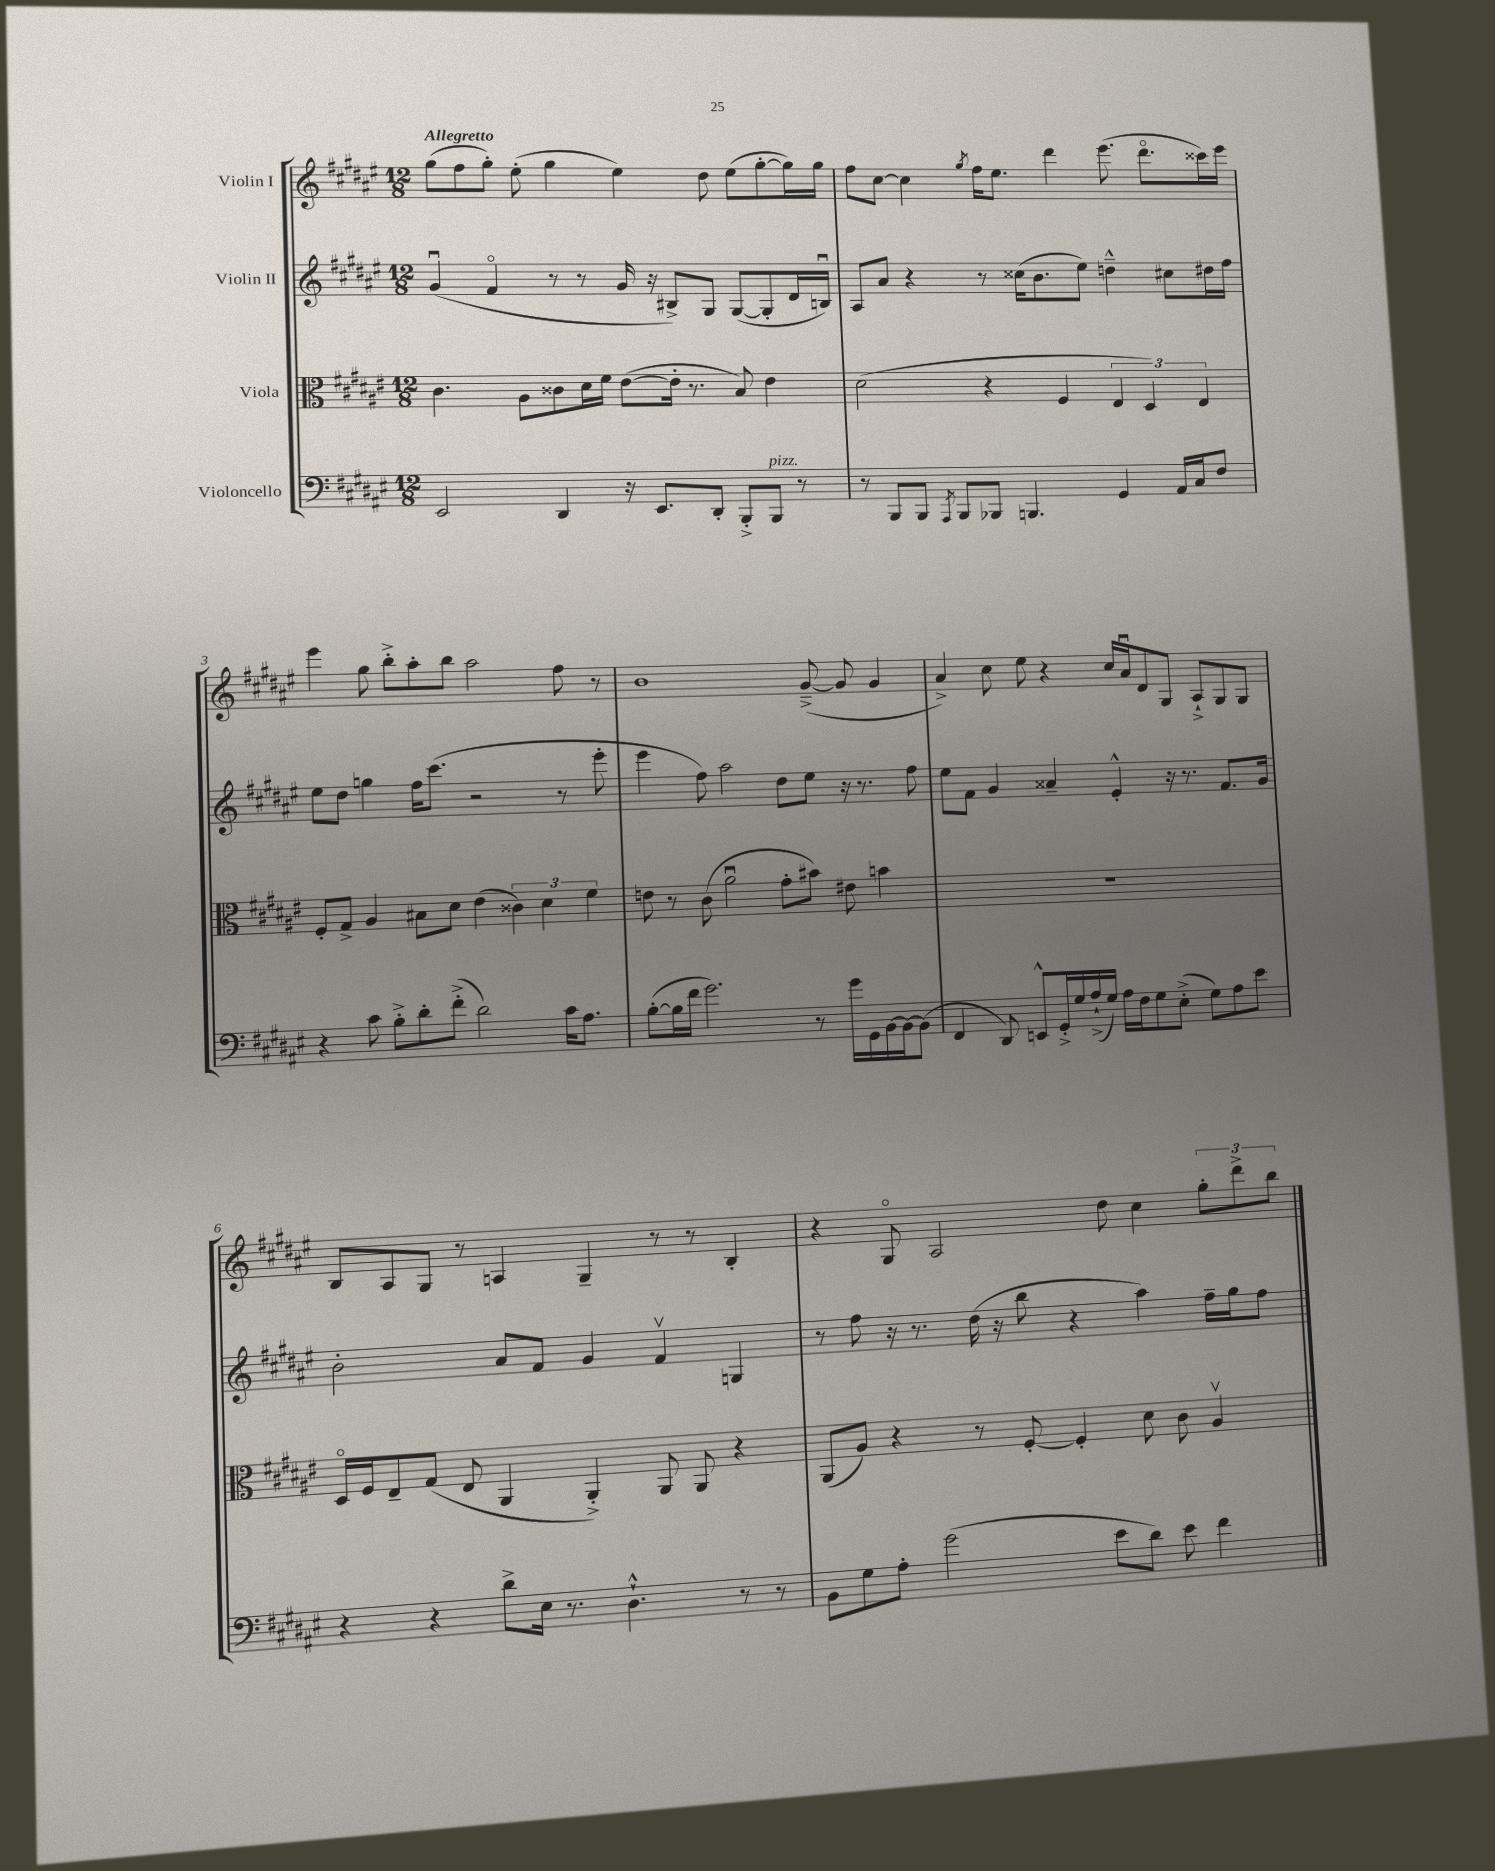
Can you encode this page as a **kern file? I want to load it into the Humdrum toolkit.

**kern	**kern	**kern	**kern
*staff4	*staff3	*staff2	*staff1
*clefF4	*clefC3	*clefG2	*clefG2
*k[f#c#g#d#a#e#]	*k[f#c#g#d#a#e#]	*k[f#c#g#d#a#e#]	*k[f#c#g#d#a#e#]
*M12/8	*M12/8	*M12/8	*M12/8
2EE#/	4.c#\	(4g#u/	(8gg#\L
.	.	.	8ff#\
.	.	4f#o/	8gg#'\J)
.	8A#\L	.	(8ee#'\
4DD#/	8c##\	8r	4gg#\
.	16d#\L	8r	.
.	16f#\JJ	.	.
16r	([8e#\L	16g#/	4ee#\)
8.EE#/L	.	16r	.
.	16e#'\]Jk	8B#^/L)	.
.	8.r	.	.
8DD#'/J	.	8G#/J	8dd#\
8BBB'^/L	8B/)	([8G#/L	(8ee#\L
8BBB/J	4e#\	8G#'/]	[8gg#'\
8r	.	16d#/L	16gg#\]L)
.	.	16Bu/JJ)	16gg#\JJ
=	=	=	=
8r	(2d#\	8A#/L	8ff#\L
8BBB/L	.	8a#/J	[8cc#\J
8BBB/J	.	4r	4cc#\]
8qAAA#/	.	.	.
8BBB/L	.	.	.
.	.	.	8qgg#/
8BBB-/J	4r	8r	16ff#\LK
.	.	.	8.ee#\J
4.BBB/	.	(16cc##\LK	.
.	.	8.b\	.
.	4F#/	.	4ddd#\
.	.	8ee#\J)	.
4GG#/	6E#/	4dd~^^\	(8.eee#\
.	6D#/)	.	.
.	.	.	8.ddd#o\L
16AA#/LL	.	8cc#\L	.
16C#/J	.	.	.
.	6E#/	.	.
8F#/J	.	16dd#\L	16ccc##\L)
.	.	16ff#\JJ	16eee#\JJ
=	=	=	=
4r	8F#'/L	8ee#\L	4eee#\
.	8G#^/J	8dd#\J	.
8c#\	4A#/	4gg\	8gg#\
8B'^\L	.	.	8bb'^\L
8d#'\	8B#\L	16ff#\LK	8aa#'\
.	.	(8.ccc#\J	.
(8f#'^\J	8d#\J	.	8bb\J
2d#\)	(4e#\	2r	2aa#\
.	6c##\)	.	.
.	6d#\	.	.
16c#\LK	.	8r	8ff#\
8.A#\J	.	.	.
.	6f#\	.	.
.	.	8eee#'\	8r
=	=	=	=
([8B'\L	8e\	4eee#\	1b
16B\]L	8r	.	.
16f#\JJ	.	.	.
2.g#\)	(8c#\	8ff#\)	.
.	2a#u\	2aa#\	.
.	8g#'\L	8dd#\L	.
8r	8b#\J)	8ee#\J	([8g#~^/
16g#\LL	8e#\	16r	8g#/]
16GG#\	.	8.r	.
[16BB\	4b\	.	4g#/
16BB\_J	.	.	.
(8BB\]J	.	8ff#\	.
=	=	=	=
4FF#/	1.r	8ee#\L	4a#^/)
.	.	8f#\J	.
8DD#/)	.	4g#/	8cc#\
8EE^^/L	.	.	8ee#\
16GG#'^/L	.	4a##~/	4r
16G#/	.	.	.
(16A#`^/	.	.	.
16G#/JJ)	.	.	.
16A#\LL	.	4e#'^^/	16cc#/LL
16F#\J	.	.	16a#u/J
8G#\	.	.	8d#/
(8E#'^\J	.	16r	8G#/J
.	.	8.r	.
8G#\L)	.	.	8A#`^/L
8A#\	.	8.f#/L	8G#/
8e#\J	.	.	8G#/J
.	.	16g#/Jk	.
=	=	=	=
4r	16D#o/LL	2b'\	8B/L
.	16F#/J	.	.
.	8E#~/	.	8A#/
4r	(8G#/J	.	8G#/J
.	8E#/	.	8r
8d#^\L	4AA#/	8a#/L	4A/
16E#\Jk	.	8f#/J	.
8.r	.	.	.
.	4AA#'^/)	4g#/	4G#~/
4.D#`^^\	.	.	.
.	8AA#/	4f#v/	8r
.	8AA#/	.	8r
8r	4r	4G/	4B'/
8r	.	.	.
=	=	=	=
8BB\L	(8AA#/L	8r	4r
8G#\	8A#/J)	8ff#\	.
8A#'\J	4r	16r	8G#o/
.	.	8.r	.
(2g#\	.	.	2A#/
.	8r	(16dd#\	.
.	.	16r	.
.	[8F#'/	8bb\	.
.	4F#'/]	4r	.
8e#\L	.	.	8dd#\
8d#\J)	8d#\	4aa#\)	4cc#\
8e#\	8c#\	.	.
4f#\	4A#v/	16ff#~\LL	12gg#'\L
.	.	16gg#\J	.
.	.	.	12ddd#^\
.	.	8ff#\J	.
.	.	.	12bb\J
==	==	==	==
*-	*-	*-	*-
